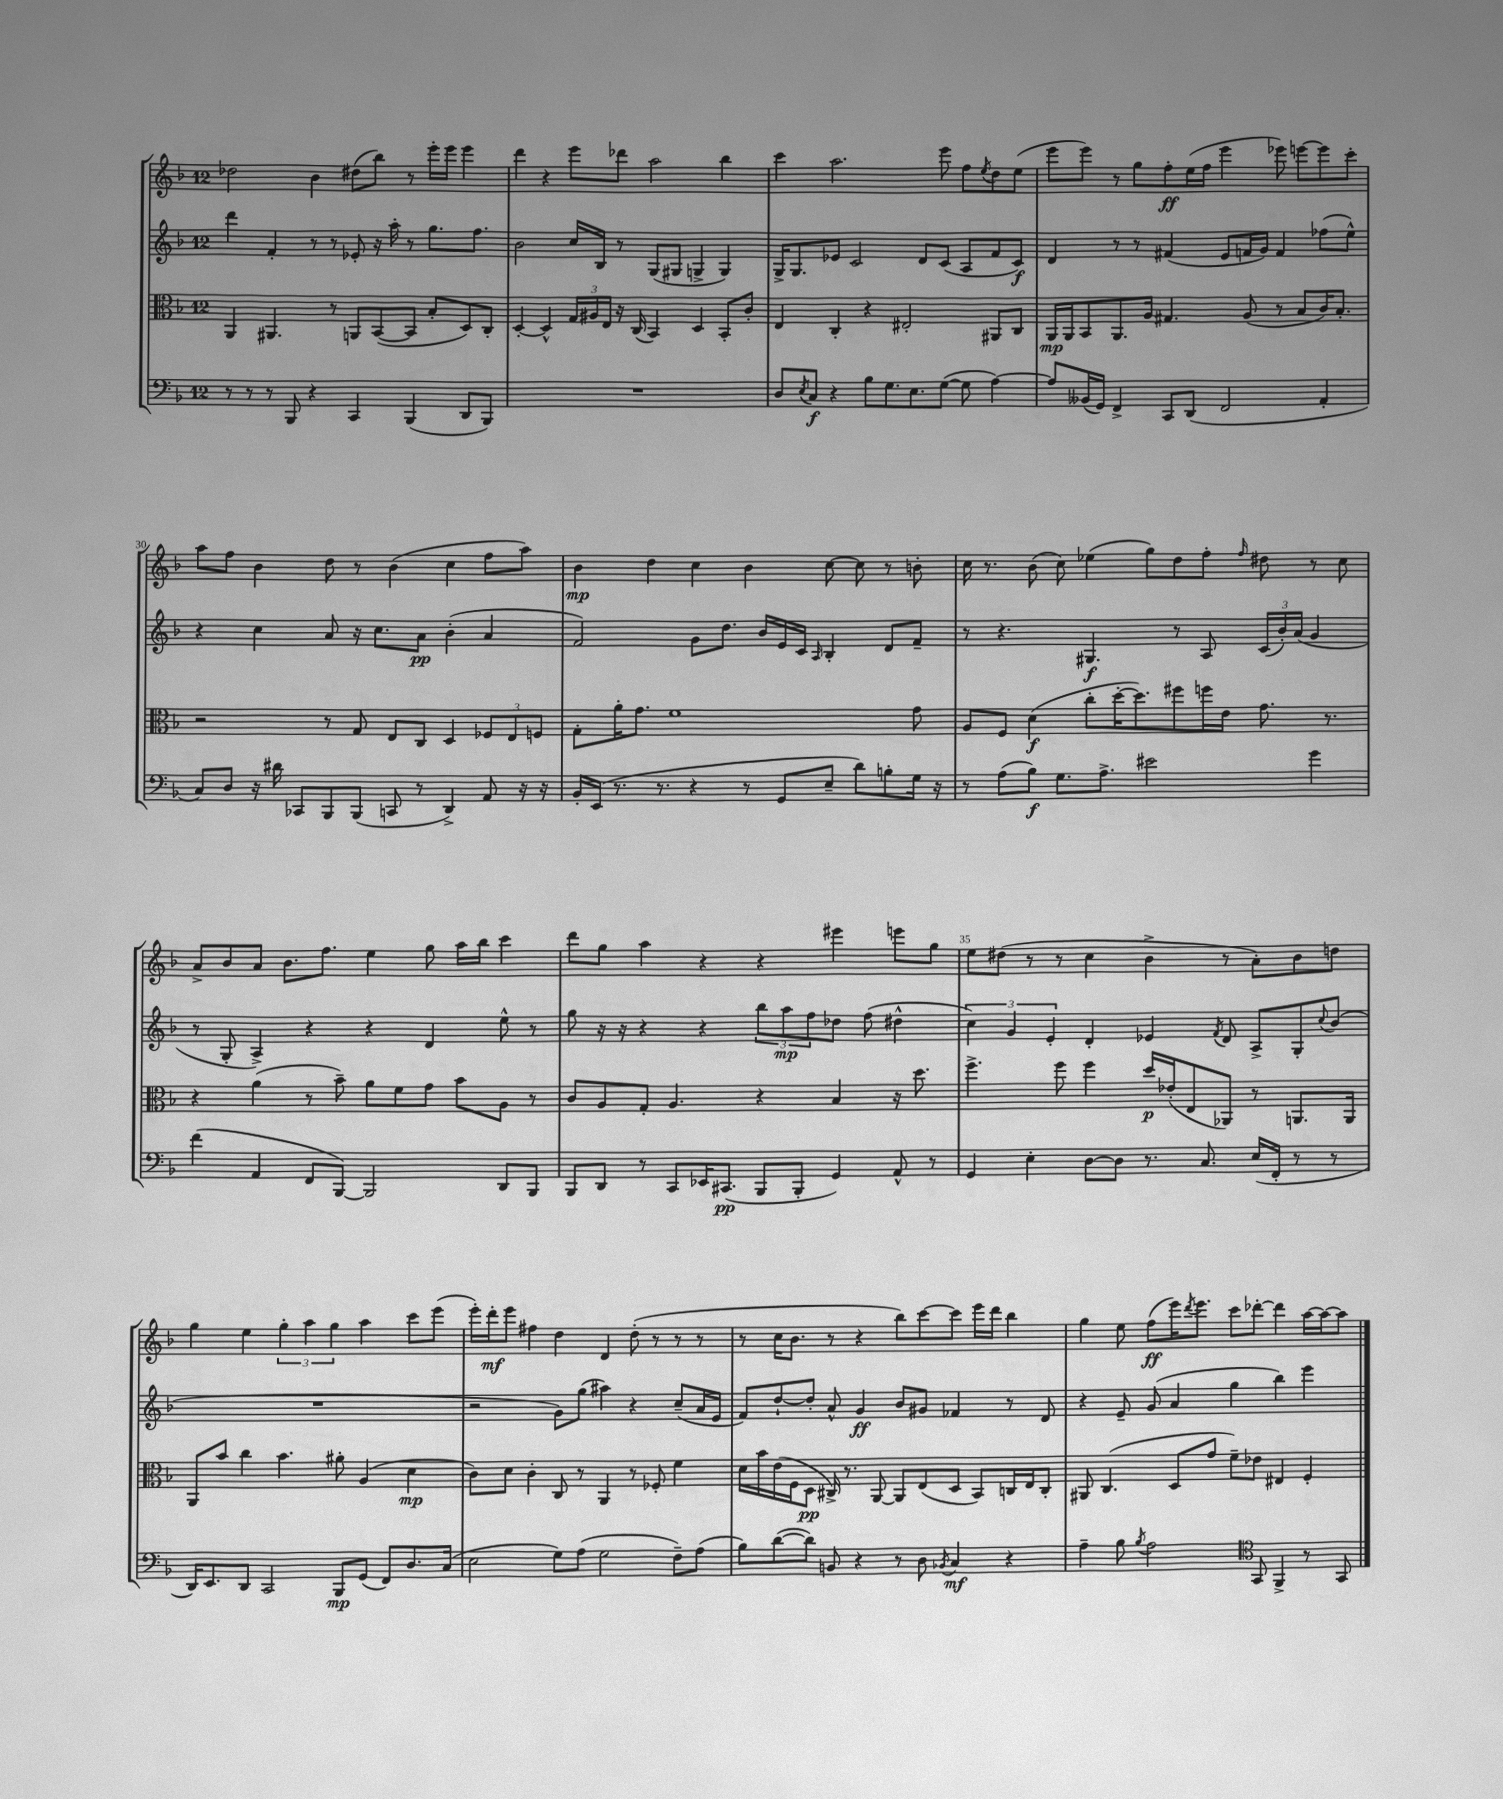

**kern	**dynam	**kern	**dynam	**kern	**dynam	**kern	**dynam
*part4	*part4	*part3	*part3	*part2	*part2	*part1	*part1
*staff4	*staff4	*staff3	*staff3	*staff2	*staff2	*staff1	*staff1
*clefF4	*	*clefC3	*	*clefG2	*	*clefG2	*
*k[b-]	*	*k[b-]	*	*k[b-]	*	*k[b-]	*
*M12/8	*	*M12/8	*	*M12/8	*	*M12/8	*
=26	=26	=26	=26	=26	=26	=26	=26
8r	.	4AA/	.	4ddd\	.	2dd-X\	.
8r	.	.	.	.	.	.	.
8r	.	4.AA#X/	.	4f'/	.	.	.
8BBB-/	.	.	.	.	.	.	.
4r	.	.	.	8r	.	4b-\	.
.	.	8r	.	8r	.	.	.
4CC/	.	8AAn/L	.	8e-X'/	.	(8dd#X\L	.
.	.	([8BB-/	.	16r	.	8bb-\J)	.
.	.	.	.	16aa'\	.	.	.
(4BBB-/	.	8BB-/J]	.	8r	.	8r	.
.	.	8B-'/L	.	8.gg\L	.	16eee'\LL	.
.	.	.	.	.	.	16eee\JJ	.
8DD/L	.	8D/)	.	.	.	4eee\	.
.	.	.	.	8.ff\J	.	.	.
8BBB-/J)	.	8C'/J	.	.	.	.	.
=27	=27	=27	=27	=27	=27	=27	=27
1.r	.	[4D'/	.	2b-\	.	4ddd\	.
.	.	4D^^/]	.	.	.	4r	.
.	.	24G/LL	.	16cc/LL	.	8eee\L	.
.	.	24A#X/	.	.	.	.	.
.	.	.	.	16B-/JJ	.	.	.
.	.	24E/JJ	.	.	.	.	.
.	.	16r	.	8r	.	8ddd-X\J	.
.	.	(16C/	.	.	.	.	.
.	.	4BB-/)	.	(8G/L	.	2aa\	.
.	.	.	.	8G#X/J	.	.	.
.	.	4D/	.	4Gn^/	.	.	.
.	.	8BB-'/L	.	4G/)	.	4bb-\	.
.	.	8c'/J	.	.	.	.	.
=28	=28	=28	=28	=28	=28	=28	=28
8D/L	.	4E/	.	16G^/KL	.	4ccc\	.
.	.	.	.	8.G/	.	.	.
8qE/	.	.	.	.	.	.	.
8C/J	f	.	.	.	.	.	.
4r	.	4C'/	.	8e-X/J	.	2.aa\	.
.	.	.	.	2c/	.	.	.
8B-\L	.	4r	.	.	.	.	.
8.G\	.	.	.	.	.	.	.
.	.	2E#X'/	.	.	.	.	.
8.E\	.	.	.	.	.	.	.
.	.	.	.	8d/L	.	.	.
([8G\J	.	.	.	(8c/J	.	8eee\	.
8G\]	.	.	.	8A/L	.	8ff\L	.
.	.	.	.	.	.	8qee/	.
[4A\)	.	8AA#X/L	.	8f/	.	8dd\	.
.	.	8C/J	.	8c/J)	f	(8ee\J	.
=29	=29	=29	=29	=29	=29	=29	=29
8A/L]	.	16AA/LL	mp	4d/	.	8eee\L	.
.	.	16AA/J	.	.	.	.	.
(16BB--X/L	.	8BB-/	.	.	.	8eee\J)	.
16GG/JJ)	.	.	.	.	.	.	.
4FF^/	.	8.AA/	.	8r	.	8r	.
.	.	.	.	8r	.	8gg\L	.
.	.	16A/Jk	.	.	.	.	.
8CC/L	.	4.G#X/	.	(4f#X/	.	8ff'\	ff
(8DD/J	.	.	.	.	.	(16ee\L	.
.	.	.	.	.	.	16ff\JJ	.
2FF/	.	.	.	8e/L	.	4eee\	.
.	.	(8A/	.	16fn/L	.	.	.
.	.	.	.	16g/JJ)	.	.	.
.	.	8r	.	4f/	.	8eee-X\)	.
.	.	8B-/L	.	.	.	[8eeen\L	.
4AA'/	.	16c/K)	.	(8ff-X\L	.	8eee\]	.
.	.	8.B-'/J	.	.	.	.	.
.	.	.	.	8ee^^\J)	.	8ccc'\J	.
!!LO:LB:g=z
=30	=30	=30	=30	=30	=30	=30	=30
8C/L)	.	2r	.	4r	.	8aa\L	.
8D/J	.	.	.	.	.	8ff\J	.
16r	.	.	.	4cc\	.	4b-\	.
16d#X\	.	.	.	.	.	.	.
8CC-X/L	.	.	.	.	.	.	.
8BBB-/	.	8r	.	8a/	.	8dd\	.
(8BBB-/J	.	8G/	.	16r	.	8r	.
.	.	.	.	8.cc\L	.	.	.
8CCn/	.	8E/L	.	.	.	(4b-\	.
8r	.	8C/J	.	8a\J	pp	.	.
4DD^/)	.	4D/	.	(4b-'\	.	4cc\	.
8AA/	.	12F-X/L	.	4a/	.	8ff\L	.
.	.	12E/	.	.	.	.	.
16r	.	.	.	.	.	8aa\J)	.
.	.	12Fn/J	.	.	.	.	.
16r	.	.	.	.	.	.	.
=31	=31	=31	=31	=31	=31	=31	=31
16BB-'/LL	.	8G'\L	.	2f/)	.	4b-\	mp
(16EE/JJ	.	.	.	.	.	.	.
8.r	.	16a'\K	.	.	.	.	.
.	.	8.g\J	.	.	.	.	.
.	.	.	.	.	.	4dd\	.
8.r	.	.	.	.	.	.	.
.	.	1f	.	.	.	.	.
4r	.	.	.	8g\L	.	4cc\	.
.	.	.	.	8.dd\J	.	.	.
8r	.	.	.	.	.	4b-\	.
.	.	.	.	16b-/LL	.	.	.
8GG/L	.	.	.	16e/	.	.	.
.	.	.	.	16c/JJ	.	.	.
.	.	.	.	16qqA/	.	.	.
8E~/J	.	.	.	4B-'/	.	[8cc\	.
8d\L)	.	.	.	.	.	8cc\]	.
8Bn'\	.	.	.	8d/L	.	8r	.
16G\Jk	.	8g\	.	8f~/J	.	8bn'\	.
16r	.	.	.	.	.	.	.
=32	=32	=32	=32	=32	=32	=32	=32
8r	.	8A/L	.	8r	.	16cc\	.
.	.	.	.	.	.	8.r	.
(8A\L	.	8F/J	.	4.r	.	.	.
8B-\J)	f	(4d\	f	.	.	(8b-\	.
8.G\L	.	.	.	.	.	8cc\)	.
.	.	8cc'\L	.	4.G#X/	f	(4ee-X\	.
8.A^\J	.	.	.	.	.	.	.
.	.	[16dd'\K	.	.	.	.	.
.	.	8.dd\])	.	.	.	.	.
2e#X\	.	.	.	.	.	8gg\L)	.
.	.	8ff#X\	.	8r	.	8dd\	.
.	.	16ffn\L	.	8A/	.	8ff'\J	.
.	.	16e\JJ	.	.	.	.	.
.	.	.	.	.	.	16qqff/	.
.	.	8.g\	.	(24c/LL	.	8dd#X\	.
.	.	.	.	24b-'/)	.	.	.
.	.	.	.	(24a/JJ	.	.	.
4g\	.	.	.	4g/	.	8r	.
.	.	8.r	.	.	.	.	.
.	.	.	.	.	.	8cc\	.
!!LO:LB:g=z
=33	=33	=33	=33	=33	=33	=33	=33
(4f\	.	4r	.	8r	.	8a^/L	.
.	.	.	.	8G'/	.	8b-/	.
4AA/	.	(4a\	.	4A^/)	.	8a/J	.
.	.	.	.	.	.	8.b-\L	.
8FF/L	.	8r	.	4r	.	.	.
.	.	.	.	.	.	8.ff\J	.
[8BBB-/J)	.	8b-~\)	.	.	.	.	.
2BBB-/]	.	8a\L	.	4r	.	4ee\	.
.	.	8f\	.	.	.	.	.
.	.	8g\J	.	4d/	.	8gg\	.
.	.	8b-\L	.	.	.	16aa\LL	.
.	.	.	.	.	.	16bb-\JJ	.
8DD/L	.	8A\J	.	8ee^^\	.	4ccc\	.
8BBB-/J	.	8r	.	8r	.	.	.
=34	=34	=34	=34	=34	=34	=34	=34
8BBB-/L	.	8c/L	.	8gg\	.	8ddd\L	.
8DD/J	.	8A/	.	16r	.	8gg\J	.
.	.	.	.	16r	.	.	.
8r	.	8G'/J	.	4r	.	4aa\	.
8CC/L	.	4.A/	.	.	.	.	.
16EE-X/K	.	.	.	4r	.	4r	.
(8.CC#X/J	pp	.	.	.	.	.	.
8BBB-/L	.	4r	.	12bb-\L	.	4r	.
.	.	.	.	12aa\	mp	.	.
8BBB-'/J	.	.	.	.	.	.	.
.	.	.	.	12ff\	.	.	.
4GG/)	.	4B-/	.	8dd-X\J	.	4eee#X\	.
.	.	.	.	(8ff\	.	.	.
8AA^^/	.	16r	.	4dd#X^^\	.	8eeen\L	.
.	.	8.dd\	.	.	.	.	.
8r	.	.	.	.	.	8gg\J	.
=35	=35	=35	=35	=35	=35	=35	=35
4GG/	.	4.ff^\	.	6cc\)	.	8ee\L	.
.	.	.	.	.	.	(8dd#X\J	.
.	.	.	.	6g/	.	.	.
4E'\	.	.	.	.	.	8r	.
.	.	.	.	6e'/	.	.	.
.	.	8ff\	.	.	.	8r	.
[8D\L	.	4ff\	.	4d'/	.	4cc\	.
8D\J]	.	.	.	.	.	.	.
8.r	.	16dd/LL	p	4e-X/	.	4b-^\	.
.	.	(16e-X'/J	.	.	.	.	.
.	.	8E/	.	.	.	.	.
8.C/	.	.	.	.	.	.	.
.	.	.	.	8qf/	.	.	.
.	.	8AA-X/J)	.	8d/	.	8r	.
(16E/LL	.	8r	.	8A^/L	.	8a'\L)	.
16FF'/JJ	.	.	.	.	.	.	.
8r	.	8.AAn/L	.	8G'/	.	8b-\	.
.	.	.	.	8qqcc/	.	.	.
8r	.	.	.	(8b-/J	.	8ddn\J	.
.	.	16AA/Jk	.	.	.	.	.
!!LO:LB:g=z
=36	=36	=36	=36	=36	=36	=36	=36
16DD/KL)	.	8AA/L	.	1.r	.	4gg\	.
8.EE/	.	.	.	.	.	.	.
.	.	8b-/J	.	.	.	.	.
8DD/J	.	4cc\	.	.	.	4ee\	.
2CC/	.	.	.	.	.	.	.
.	.	4.b-\	.	.	.	6gg'\	.
.	.	.	.	.	.	6aa\	.
.	.	.	.	.	.	6gg\	.
8BBB-/L	mp	8a#X'\	.	.	.	.	.
(8GG/J	.	(4A/	.	.	.	4aa\	.
8FF/L)	.	.	.	.	.	.	.
8.D/	.	4d\	mp	.	.	8ccc\L	.
.	.	.	.	.	.	(8eee\J	.
(16C/Jk	.	.	.	.	.	.	.
=37	=37	=37	=37	=37	=37	=37	=37
2E\	.	8c\L)	.	2r	.	16eee'\LL)	.
.	.	.	.	.	.	16ddd'\J	mf
.	.	8d\J	.	.	.	8eee\J	.
.	.	4c'\	.	.	.	4ff#X\	.
8G\L)	.	8C/	.	8g\L)	.	4dd\	.
(8A\J	.	8r	.	(8gg\J	.	.	.
2G\	.	4AA/	.	4aa#X\)	.	4d/	.
.	.	8r	.	4r	.	(8dd'\	.
.	.	8F-X'/	.	.	.	8r	.
8F~\L)	.	4f\	.	(8cc~/L	.	8r	.
(8A\J	.	.	.	16a/L	.	8r	.
.	.	.	.	16e/JJ	.	.	.
=38	=38	=38	=38	=38	=38	=38	=38
8B-\L)	.	16d\LL	.	8f/L)	.	8r	.
.	.	16b-\	.	.	.	.	.
([8d\	.	(16e\	.	[8dd`/	.	16cc\KL	.
.	.	16F\J	.	.	.	8.b-\J	.
8d\J])	.	8D\J	pp	8dd'/J]	.	.	.
8BBn/	.	16C#X^/)	.	8a^^/	.	8r	.
.	.	8.r	.	.	.	.	.
4r	.	.	.	4g/	ff	4r	.
.	.	[8AA/	.	.	.	.	.
8r	.	8AA/L]	.	8b-/L	.	8bb-\L)	.
8D\	.	(8E/	.	8g#X/J	.	[8ccc\	.
8qBB-X/	.	.	.	.	.	.	.
4C/	mf	8D/J	.	4f-X/	.	8ccc\J]	.
.	.	8BB-/L)	.	.	.	16eee\LL	.
.	.	.	.	.	.	16ddd\JJ	.
4r	.	16Cn/L	.	8r	.	4bb-\	.
.	.	16E/J	.	.	.	.	.
.	.	8C'/J	.	8d/	.	.	.
=39	=39	=39	=39	=39	=39	=39	=39
4A~\	.	8AA#X/	.	4r	.	4gg\	.
.	.	(4.C/	.	.	.	.	.
8B-\	.	.	.	8e~/	.	8ee\	.
8qB-/	.	.	.	.	.	.	.
2A\	.	.	.	(8g/	.	(8ff\L	ff
.	.	8D/L	.	4a/	.	16eee\K)	.
.	.	.	.	.	.	8qddd/	.
.	.	.	.	.	.	8.eee\J	.
.	.	8g/J	.	.	.	.	.
.	.	8f~\L)	.	4gg\	.	8ccc\L	.
*clefC4	*	*	*	*	*	*	*
8GG/	.	8e-X\J	.	.	.	[8ddd-X'\J	.
4FF^/	.	4E#X/	.	4bb-\)	.	4ddd-\]	.
8r	.	4F'/	.	4eee\	.	[16aa\LL	.
.	.	.	.	.	.	16aa\J_	.
8GG/	.	.	.	.	.	8aa\J]	.
==	==	==	==	==	==	==	==
*-	*-	*-	*-	*-	*-	*-	*-
